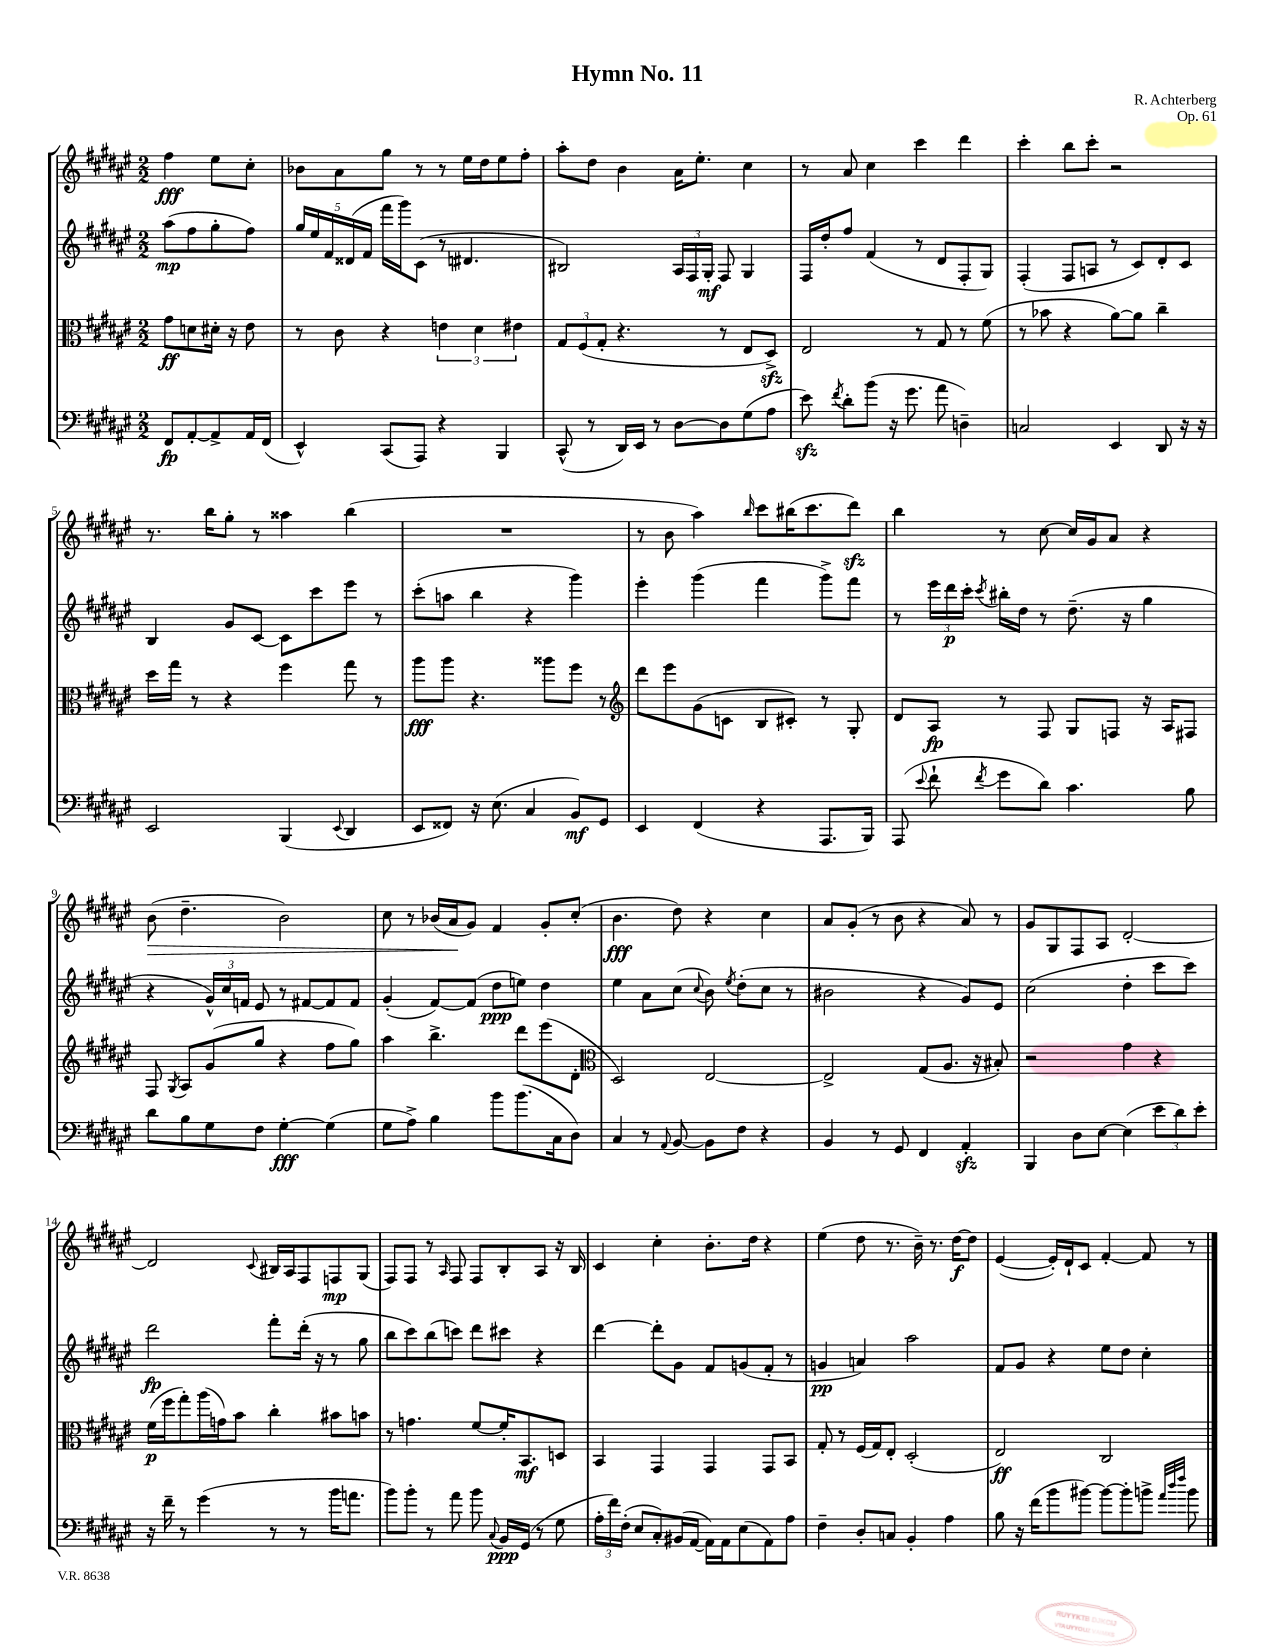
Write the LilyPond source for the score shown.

\header { title = "Hymn No. 11" composer = "R. Achterberg" opus = "Op. 61" }
<<
\new StaffGroup <<
\new Staff = "s0" {
    \clef treble \key fis \major \numericTimeSignature \time 2/2 \partial 2
    \autoBeamOff fis''4\fff eis''8[ cis''8]-. |
    bes'8[ ais'8 gis''8] r8 r8 eis''16[ dis''16 eis''8 fis''8]-. |
    ais''8[-. dis''8] b'4 ais'16[ eis''8.]-. cis''4 |
    r8 ais'8 cis''4 cis'''4 dis'''4 |
    cis'''4-. b''8[ cis'''8]-. r2 |
    r8. b''16[ gis''8]-. r8 aisis''4 b''4( |
    R1 |
    r8 b'8 ais''4) \grace { b''16 } cis'''8[ bis''16( cis'''8. dis'''8]\sfz) |
    b''4 r8 cis''8~ cis''16[ gis'16 ais'8] r4 |
    b'8\>( dis''4.-- b'2) |
    cis''8 r8 bes'16[( ais'16\! gis'8]) fis'4 gis'8[-. cis''8]-.( |
    b'4.\fff dis''8) r4 cis''4 |
    ais'8[ gis'8]-.( r8 b'8 r4 ais'8) r8 |
    gis'8[ gis8 fis8 ais8] dis'2~-. |
    dis'2 \appoggiatura { cis'8 } bis16[ ais16 fis8 f8\mp gis8]( |
    fis8[) fis8] r8 \grace { ais16 } fis8 fis8[ b8-. ais8] r16 b16 |
    cis'4 cis''4-. b'8.[-. dis''16] r4 |
    eis''4( dis''8 r8. b'16--) r8. dis''16[~\f dis''8] |
    eis'4~( eis'16[-.) dis'16-! cis'8] fis'4~-. fis'8 r8 \bar "|." |
}
\new Staff = "s1" {
    \clef treble \key fis \major \numericTimeSignature \time 2/2 \partial 2
    \autoBeamOff ais''8[\mp( fis''8 gis''8-. fis''8]) |
    \tuplet 5/4 { gis''16[ eis''16 fis'16 disis'16( fis'16] } fis'''16[ gis'''16) cis'8]( r8 dis'4. |
    bis2) \tuplet 3/2 { ais16[ fis16 gis16]-.\mf } fis8 gis4 |
    fis16[ dis''16-. fis''8] fis'4( r8 dis'8[ fis8-. gis8]) |
    fis4-.( fis8[ a8] r8 cis'8[) dis'8-. cis'8] |
    b4 gis'8[ cis'8]~ cis'8[ cis'''8 eis'''8] r8 |
    cis'''8[-.( a''8] b''4 r4 gis'''4) |
    eis'''4-. gis'''4( fis'''4 gis'''8[->) fis'''8] |
    r8 \tuplet 3/2 { eis'''16[ dis'''16\p cis'''16]-. } \acciaccatura { cis'''8 } bis''16[-. dis''16] r8 dis''8.--( r16 gis''4 |
    r4 \tuplet 3/2 { gis'16[-^) cis''16 f'16] } eis'8 r8 fis'8[~ fis'8 fis'8] |
    gis'4-.( fis'8[~) fis'8]( dis''8[\ppp e''8]) dis''4 |
    eis''4 ais'8[ cis''8]( \appoggiatura { cis''8 } b'8) \acciaccatura { eis''8 } dis''8[-.( cis''8] r8 |
    bis'2 r4 gis'8[) eis'8] |
    cis''2( dis''4-. cis'''8[ cis'''8]) |
    dis'''2\fp fis'''8[-. dis'''16]-.( r16 r8 gis''8 |
    b''8[ cis'''8) b''8( c'''8]) dis'''8[ cis'''8] r4 |
    dis'''4~ dis'''8[-. gis'8] fis'8[ g'8( fis'8]-. r8 |
    g'4\pp a'4) ais''2 |
    fis'8[ gis'8] r4 eis''8[ dis''8] cis''4-. \bar "|." |
}
\new Staff = "s2" {
    \clef alto \key fis \major \numericTimeSignature \time 2/2 \partial 2
    \autoBeamOff gis'8[\ff d'8 dis'16]-. r16 eis'8 |
    r8 cis'8 r4 \tuplet 3/2 { e'4 dis'4 eis'4 } |
    \tuplet 3/2 { gis8[ fis8( gis8]-. } r4. r8 eis8[ dis8]->\sfz) |
    eis2 r8 gis8 r8 fis'8( |
    r8 bes'8 r4 ais'8[~) ais'8] cis''4-- |
    dis''16[ gis''16] r8 r4 fis''4 gis''8 r8 |
    ais''8[\fff ais''8] r4. aisis''8[ fis''8] r8 |
    \clef treble dis'''8[ eis'''8 gis'8( c'8] b8[ cis'8]-.) r8 gis8-. |
    dis'8[ ais8]\fp r8 fis8 gis8[ f8] r16 ais16[ fis8] |
    fis8 \acciaccatura { gis8 } ais8[ gis'8( gis''8] r4 fis''8[ gis''8]) |
    ais''4 b''4.-> dis'''8[ eis'''8( dis'8]-. |
    \clef alto dis2) eis2~ |
    eis2-> gis8[( ais8.] r16 bis8-.) |
    r2 gis'4 r4 |
    fis'16[\p( fis''16 gis''8-.) ais''16( g'16) b'8] cis''4-. bis'8[ b'8] |
    r8 g'4. fis'8[~ fis'16-. b,8.\mf d8] |
    b,4 gis,4 gis,4 gis,8[ b,8] |
    gis8-. r8 fis16[( gis16) eis8]-. dis2-.( |
    eis2\ff) cis2 \bar "|." |
}
\new Staff = "s3" {
    \clef bass \key fis \major \numericTimeSignature \time 2/2 \partial 2
    \autoBeamOff fis,8[\fp ais,8~-. ais,8-> ais,16 fis,16]( |
    eis,4-^) cis,8[( ais,,8]) r4 b,,4 |
    cis,8-^( r8 dis,16[) eis,16] r8 dis8[~ dis8 gis8( ais8] |
    eis'8\sfz) \acciaccatura { fis'8 } dis'8[-. b'8]( r16 gis'8. ais'8 d4--) |
    c2 eis,4 dis,8 r16 r16 |
    eis,2 b,,4( \appoggiatura { eis,8 } dis,4 |
    eis,8[ fisis,8]) r16 eis8.( cis4 b,8[\mf) gis,8] |
    eis,4 fis,4( r4 ais,,8.[ b,,16]) |
    ais,,8( \appoggiatura { eis'8 } fis'8-! \acciaccatura { fis'8 } gis'8[ dis'8]) cis'4. b8 |
    dis'8[ b8 gis8 fis8] gis4~-.\fff gis4( |
    gis8[ ais8]->) b4 b'8[ b'8.( cis16 dis8]) |
    cis4 r8 \appoggiatura { ais,8 } b,8~ b,8[ fis8] r4 |
    b,4 r8 gis,8 fis,4 ais,4-.\sfz |
    b,,4 dis8[ eis8]~ eis4( \tuplet 3/2 { eis'8[ dis'8) eis'8]-. } |
    r16 fis'16-- r8 gis'4( r8 r8 b'16[ a'8.] |
    b'8[) b'8]-. r8 ais'8 b'8 \appoggiatura { cis8 } b,16[\ppp gis,16]( r8 gis8 |
    \tuplet 3/2 { ais16[-. fis'16) fis16]-.( } eis8[ cis8-.) bis,16( ais,16]~ ais,16[) ais,16 eis8( ais,8) ais8] |
    fis4-- dis8[-. c8] b,4-. ais4 |
    b8 r16 fis'16[( b'8 bis'8]~) bis'8[~ bis'8-. b'8]-> \grace { ais'32[ dis''32 fis''32] } b'8 \bar "|." |
}
>>
>>
